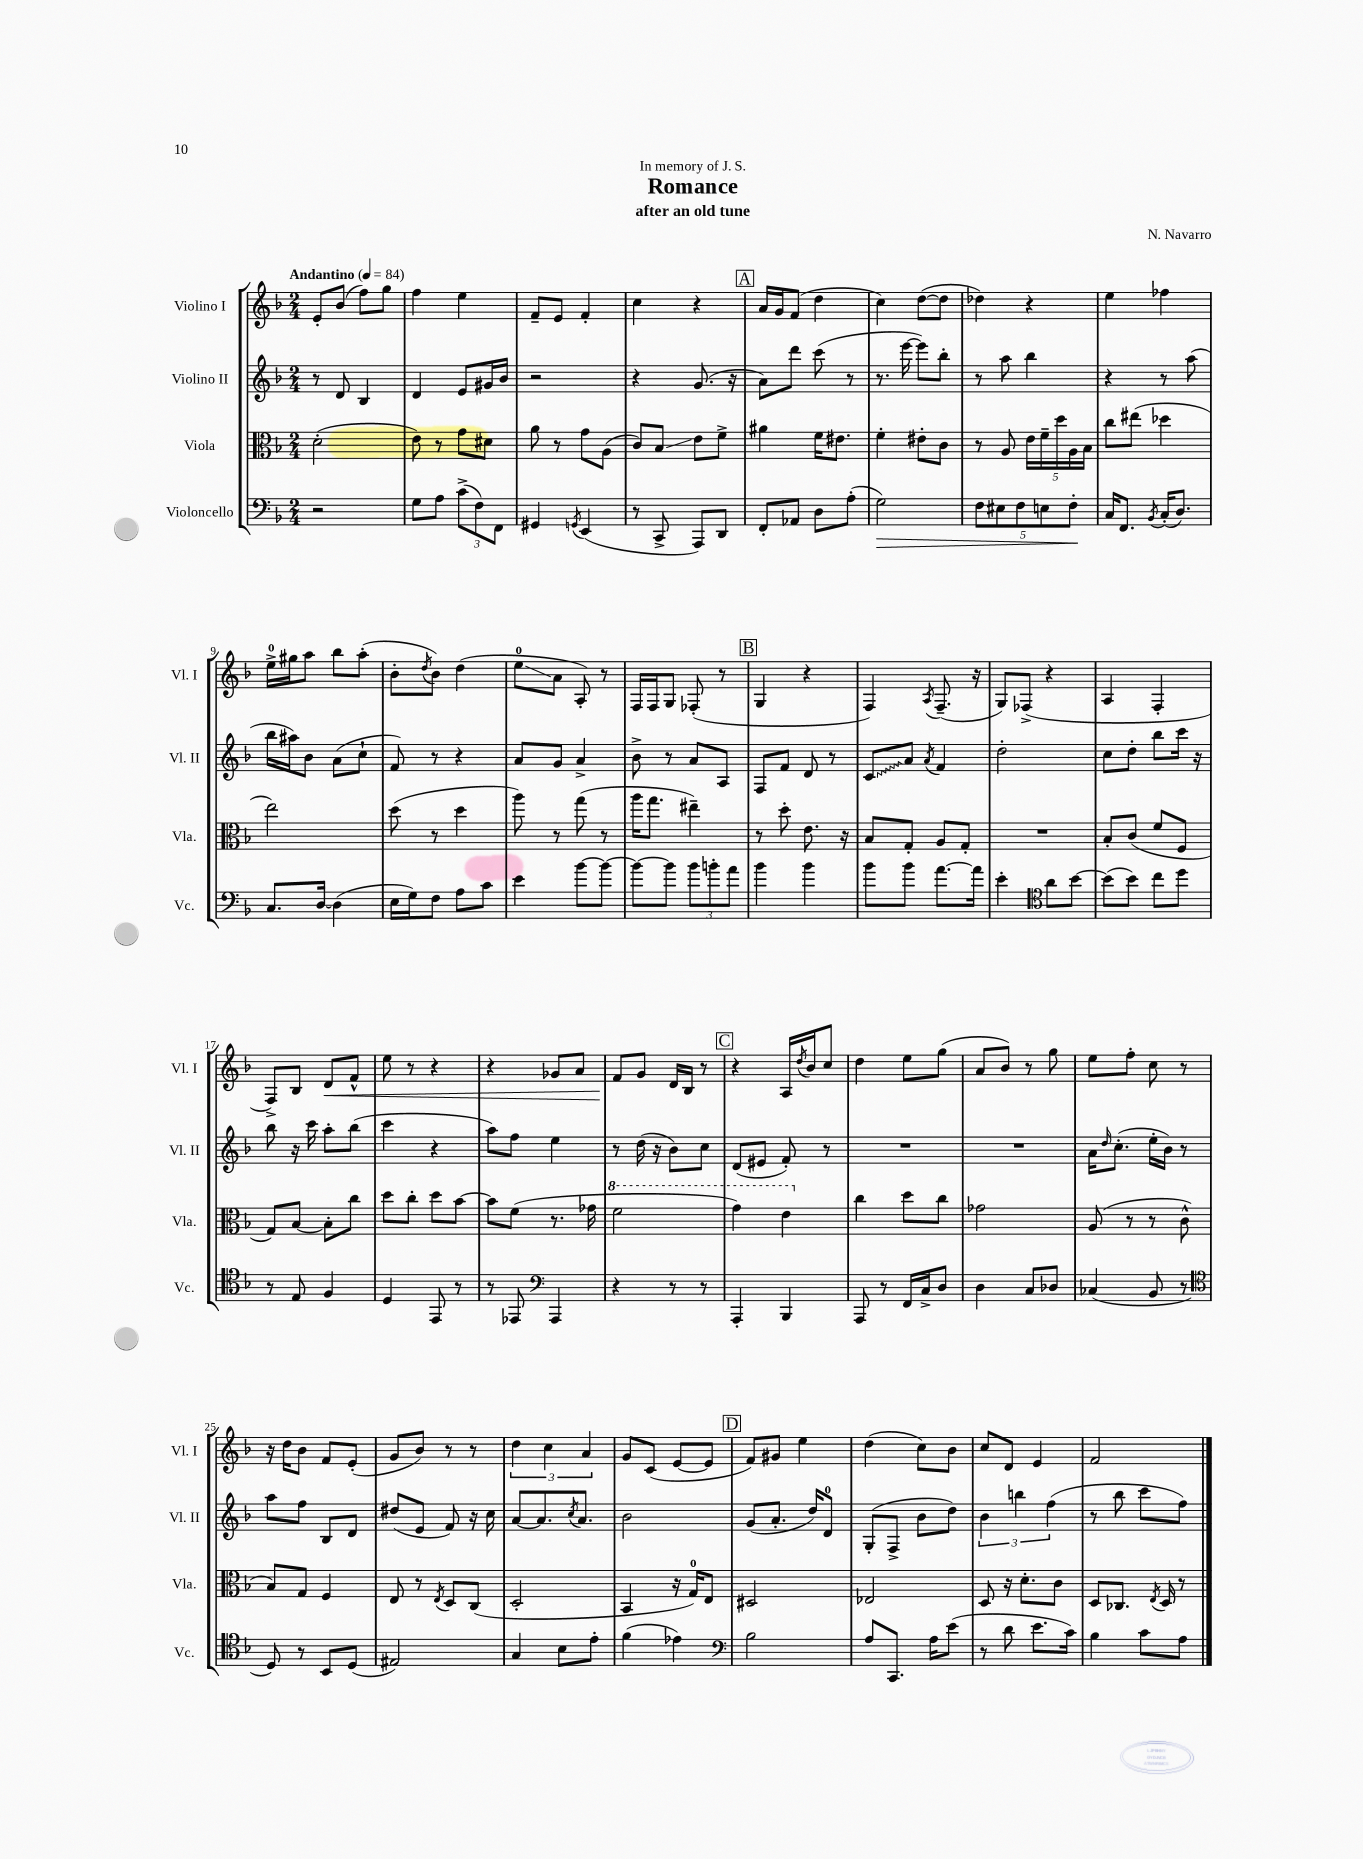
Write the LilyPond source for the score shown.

\header { title = "Romance" composer = "N. Navarro" subtitle = "after an old tune" dedication = "In memory of J. S." }
<<
\new StaffGroup <<
\new Staff = "s0" \with { instrumentName = "Violino I" shortInstrumentName = "Vl. I" } {
    \clef treble \key f \major \numericTimeSignature \time 2/4 \tempo "Andantino" 4 = 84
    e'8-. bes'8( f''8) g''8 |
    f''4 e''4 |
    f'8-- e'8 f'4-. |
    c''4 r4 |
    \mark \markup { \box "A" } a'16 g'16 f'8( d''4 |
    c''4) d''8~( d''8 |
    des''4) r4 |
    e''4 fes''4 |
    e''16-0-> gis''16 a''8 bes''8 a''8-.( |
    bes'8-. \acciaccatura { d''8 } bes'8) d''4( |
    e''8-0\glissando a'8 a8-.) r8 |
    f16 f16 g8 fes8-.( r8 |
    \mark \markup { \box "B" } g4 r4 |
    f4) \acciaccatura { a8 } f8.--( r16 |
    g8) fes8->( r4 |
    a4 f4-. |
    f8->) bes8 d'8\< f'8-^ |
    e''8 r8 r4 |
    r4 ges'8 a'8 |
    f'8\! g'8 d'16 bes16 r8 |
    \mark \markup { \box "C" } r4 a16 \acciaccatura { d''8 } bes'16 c''8 |
    d''4 e''8 g''8( |
    a'8 bes'8) r8 g''8 |
    e''8 f''8-. c''8 r8 |
    r16 d''16 bes'8 f'8 e'8-.( |
    g'8 bes'8) r8 r8 |
    \tuplet 3/2 { d''4 c''4 a'4 } |
    g'8 c'8( e'8~ e'8 |
    \mark \markup { \box "D" } f'8) gis'8 e''4 |
    d''4( c''8) bes'8 |
    c''8 d'8 e'4 |
    f'2 \bar "|." |
}
\new Staff = "s1" \with { instrumentName = "Violino II" shortInstrumentName = "Vl. II" } {
    \clef treble \key f \major \numericTimeSignature \time 2/4
    r8 d'8 bes4 |
    d'4 e'8 gis'16 bes'16 |
    r2 |
    r4 g'8.( r16 |
    \mark \markup { \box "A" } a'8) d'''8 c'''8( r8 |
    r8. e'''16~ e'''8) bes''8-. |
    r8 a''8 bes''4 |
    r4 r8 a''8( |
    bes''16 ais''16) bes'8 a'8( c''8-! |
    f'8) r8 r4 |
    a'8 g'8 a'4-> |
    bes'8-> r8 a'8 a8 |
    \mark \markup { \box "B" } f8 f'8 d'8 r8 |
    \once \override Glissando.style = #'zigzag c'8\glissando a'8 \acciaccatura { a'8 } f'4 |
    d''2-. |
    c''8 d''8-. bes''8 c'''16 r16 |
    bes''8 r16 c'''16 a''8-. bes''8( |
    c'''4 r4 |
    a''8) f''8 e''4 |
    r8 d''16( r16 bes'8) c''8 |
    \mark \markup { \box "C" } d'8( eis'8 f'8-.) r8 |
    R2 |
    R2 |
    a'16 \grace { d''16 } c''8.-.( e''16-. bes'16) r8 |
    a''8 f''8 bes8 d'8 |
    dis''8( e'8 f'8) r16 c''16 |
    a'8~ a'8. \acciaccatura { c''8 } a'8. |
    bes'2 |
    \mark \markup { \box "D" } g'8( a'8.-. d''16) d'8-0 |
    g8-.( f8-> bes'8 d''8) |
    \tuplet 3/2 { bes'4 b''4 f''4( } |
    r8 bes''8 c'''8 f''8) \bar "|." |
}
\new Staff = "s2" \with { instrumentName = "Viola" shortInstrumentName = "Vla." } {
    \clef alto \key f \major \numericTimeSignature \time 2/4
    d'2-.( |
    e'8) r8 g'8 dis'8 |
    a'8 r8 g'8 a8( |
    c'8) bes8\glissando e'8 f'8-> |
    \mark \markup { \box "A" } ais'4 f'16 eis'8. |
    f'4-. eis'8-. c'8 |
    r8 a8 \tuplet 5/4 { e'16 f'16-- d''16 a16 bes16 } |
    c''8 eis''8( des''4 |
    e''2) |
    d''8( r8 d''4 |
    a''8) r8 g''8( r8 |
    a''16 g''8. eis''4--) |
    \mark \markup { \box "B" } r8 d''8-. e'8. r16 |
    bes8 g8-. a8 g8-. |
    R2 |
    bes8-. c'8( f'8 f8 |
    g8) bes8~ bes8-. c''8 |
    d''8 c''8-. d''8 bes'8~ |
    bes'8 f'8( r8. ges'16 |
    \ottava #1 f''2 |
    \mark \markup { \box "C" } g''4) e''4 \ottava #0 |
    c''4 d''8 c''8 |
    ges'2 |
    a8( r8 r8 c'8-^ |
    bes8) g8 f4 |
    e8 r8 \acciaccatura { e8 } d8 c8( |
    d2-. |
    bes,4 r16 g16-0) e8 |
    \mark \markup { \box "D" } dis2 |
    ees2 |
    d8 r16 d'8.-. c'8 |
    d8 ces8. \acciaccatura { e8 } d16 r8 \bar "|." |
}
\new Staff = "s3" \with { instrumentName = "Violoncello" shortInstrumentName = "Vc." } {
    \clef bass \key f \major \numericTimeSignature \time 2/4
    r2 |
    g8 a8 \tuplet 3/2 { c'8->( f8) f,8 } |
    gis,4 \acciaccatura { g,8 } e,4( |
    r8 c,8-> a,,8) d,8 |
    \mark \markup { \box "A" } f,8-. aes,8 d8 a8-.( |
    g2\>) |
    \tuplet 5/4 { f8 eis8 f8 e8 f8-.\! } |
    c16 f,8. \acciaccatura { bes,8 } c16-.( d8.) |
    c8. d16~ d4( |
    e16 g16) f8 a8 c'8 |
    e'4 bes'8~ bes'8~ |
    bes'8~ bes'8 \tuplet 3/2 { bes'8 b'8-. a'8 } |
    \mark \markup { \box "B" } bes'4 bes'4 |
    bes'8 bes'8 a'8.~ a'16 |
    e'4-. \clef tenor a'8 bes'8~ |
    bes'8( bes'8) c''8 d''8 |
    r8 e8 f4 |
    d4 e,8 r8 |
    r8 ees,8 \clef bass a,,4 |
    r4 r8 r8 |
    \mark \markup { \box "C" } a,,4-. bes,,4 |
    a,,8 r8 f,16 c16-> d8 |
    d4 c8 des8 |
    ces4( bes,8 r8 |
    \clef tenor d8) r8 bes,8 d8( |
    eis2) |
    g4 bes8 e'8-. |
    f'4( ees'4) |
    \mark \markup { \box "D" } \clef bass bes2 |
    a8 c,8. a16 e'8( |
    r8 d'8 e'8. c'16) |
    bes4 c'8 a8 \bar "|." |
}
>>
>>
